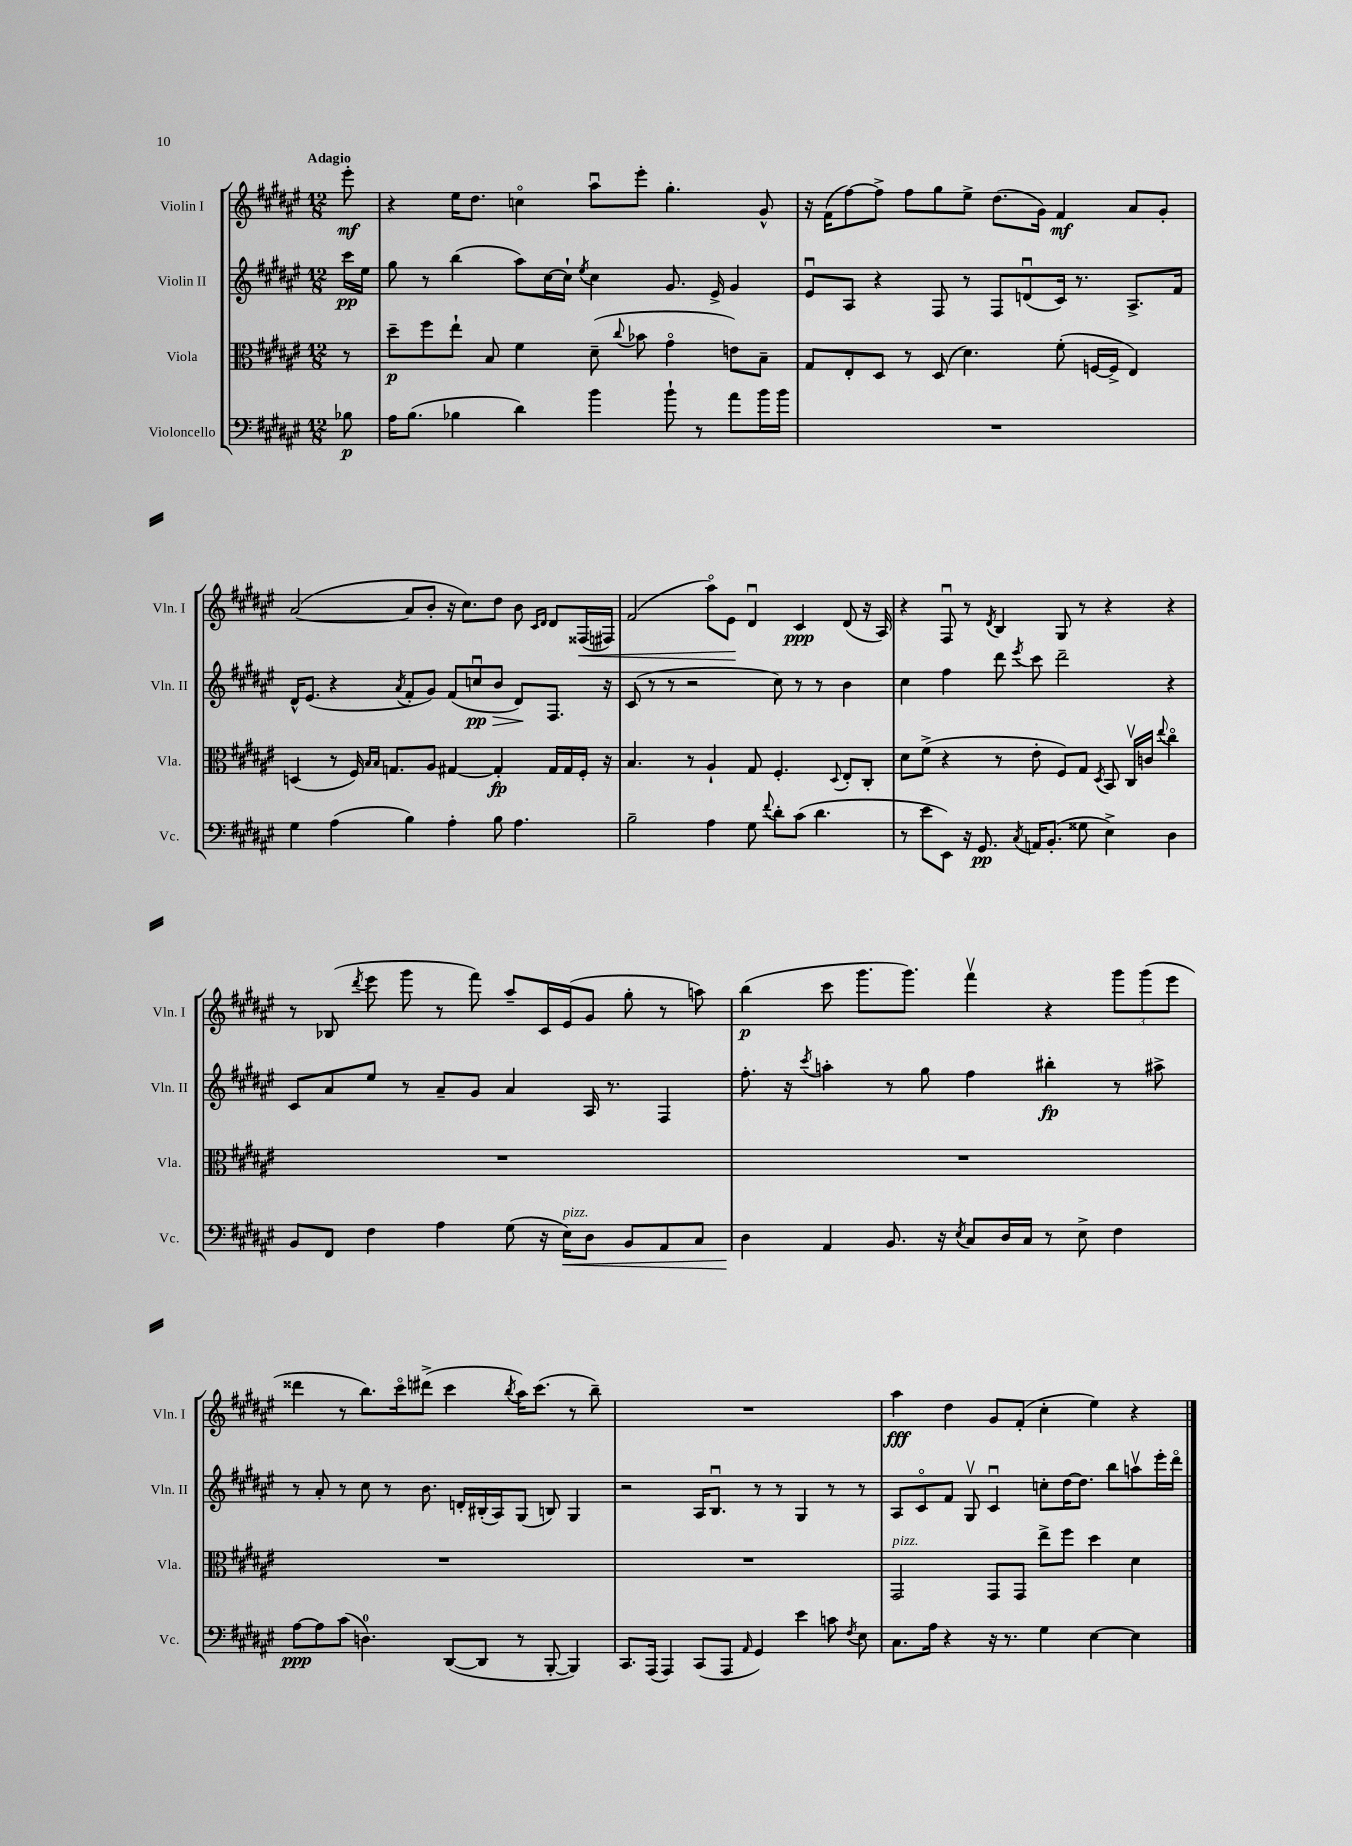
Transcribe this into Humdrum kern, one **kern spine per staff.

**kern	**kern	**kern	**kern
*staff4	*staff3	*staff2	*staff1
*clefF4	*clefC3	*clefG2	*clefG2
*k[f#c#g#d#a#e#]	*k[f#c#g#d#a#e#]	*k[f#c#g#d#a#e#]	*k[f#c#g#d#a#e#]
*M12/8	*M12/8	*M12/8	*M12/8
8B-	8r	16ccc#	8eee#'
.	.	16ee#	.
=	=	=	=
16A#	8dd#~	8gg#	4r
(8.B	.	.	.
.	8ff#	8r	.
4B-	8ee#`	(4bb	16ee#
.	.	.	8.dd#
.	8B	.	.
4d#)	4f#	8aa#)	4cco
.	.	[16cc#	.
.	.	16cc#`]	.
.	.	8qee#	.
4b	(8d#~	4cc#	8aa#u
.	8qqcc#	.	.
.	8b-	.	8eee#'
8b`	4g#o	8.g#	4.gg#'
8r	.	.	.
.	.	16e#^	.
8a#	8e)	4g#	.
16b	8B~	.	8g#^^
16b	.	.	.
=	=	=	=
1.r	8G#	8e#u	16r
.	.	.	(16f#
.	8E#'	8A#	[8ff#)
.	8D#	4r	8ff#^]
.	8r	.	8ff#
.	(8D#	8F#	8gg#
.	4.d#)	8r	8ee#^
.	.	8F#	(8.dd#
.	.	(8du	.
.	.	.	16g#)
.	(8f#'	16c#)	4f#
.	.	8.r	.
.	[16F	.	.
.	16F^]	.	.
.	4E#)	8.A#^	8a#
.	.	.	8g#'
.	.	16f#	.
=	=	=	=
4G#	(4D	16d#^^	([2a#
.	.	(8.e#	.
(4A#	8r	4r	.
.	16F#)	.	.
.	16qqB	.	.
.	16qqB	.	.
.	8.G	.	.
.	.	8qa#	.
4B)	.	8f#'	8a#]
.	8A#	8g#)	8b'
4A#'	[4G#	(8f#	16r
.	.	.	8.cc#)
.	.	8ccu	.
8B	4G#']	8b	8dd#
4.A#	.	8d#)	8b
.	.	.	16qqc#
.	.	.	16qqd#
.	16G#	8.F#	8d#
.	16G#	.	.
.	16F#'	.	(16F##
.	16r	16r	16F#)
=	=	=	=
2B~	4.B	(8c#	(2f#
.	.	8r	.
.	.	8r	.
.	8r	2r	.
4A#	4A#`	.	8aa#o)
.	.	.	8e#
8G#	8G#	.	4d#u
8qqf#	.	.	.
8d#'	4.F#'	8cc#)	.
(8c#	.	8r	4c#
4.d#	.	8r	.
.	8qqD#	.	.
.	8E#'	4b	(8d#
.	8C#'	.	16r
.	.	.	16A#)
=	=	=	=
8r	8d#	4cc#	4r
8e#	(8f#^	.	.
8EE#)	4r	4ff#	8F#u
16r	.	.	8r
8.GG#	.	.	.
.	.	.	8qd#
.	8r	8ddd#	4B
8qC#	.	8qeee#	.
16AA	8e#'	8ccc#	.
(8.BB'	.	.	.
.	8F#)	2ddd#~	8G#
8G##	8G#	.	8r
.	8qD#	.	.
4E#^)	8BB	.	4r
.	16C#v	.	.
.	16c	.	.
.	8qqee#	.	.
4D#	4cc#o	4r	4r
=	=	=	=
8BB	1.r	8c#	8r
8FF#	.	8a#	(8B-
.	.	.	8qddd#
4F#	.	8ee#	8eee#
.	.	8r	8ggg#
4A#	.	8a#~	8r
.	.	8g#	8fff#)
(8G#	.	4a#	8aa#~
16r	.	.	16c#
16E#)	.	.	(16e#
8D#	.	16A#	8g#
.	.	8.r	.
8BB	.	.	8gg#'
8AA#	.	4F#	8r
8C#	.	.	8aa)
=	=	=	=
4D#	1.r	8.ff#'	(4bb
.	.	16r	.
.	.	8qccc#	.
4AA#	.	4aa'	8ccc#
.	.	.	8.ggg#
8.BB	.	8r	.
.	.	.	8.ggg#)
.	.	8gg#	.
16r	.	.	.
8qE#	.	.	.
8C#	.	4ff#	4fff#v
16D#	.	.	.
16C#	.	.	.
8r	.	4bb#'	4r
8E#^	.	.	.
4F#	.	8r	12ggg#
.	.	.	(12ggg#
.	.	8aa#^	.
.	.	.	12eee#
=	=	=	=
[8A#	1.r	8r	4ddd##
8A#]	.	8a#'	.
(8c#	.	8r	8r
4.D)	.	8cc#	8.bb)
.	.	8r	.
.	.	.	16ccc#o
.	.	8.b	(8ddd#^
([8DD#	.	.	4ccc#
.	.	16d'	.
8DD#]	.	(16B#'	.
.	.	16A#)	.
.	.	.	8qbb
8r	.	(8G#	16aa#)
.	.	.	(8.ccc#
[8BBB'	.	8B)	.
4BBB])	.	4G#	8r
.	.	.	8bb~)
=	=	=	=
8.CC#	1.r	2r	1.r
(16AAA#	.	.	.
4AAA#)	.	.	.
(8CC#	.	16A#	.
.	.	8.Bu	.
8AAA#	.	.	.
16qqAA#	.	.	.
4GG#)	.	8r	.
.	.	8r	.
4e#	.	4G#	.
8c	.	8r	.
8qF#	.	.	.
8E#	.	8r	.
=	=	=	=
8.C#	2GG#	8A#	4aa#
.	.	8c#o	.
16A#	.	.	.
4r	.	8f#	4dd#
.	.	8G#v	.
16r	8GG#	4c#u	8g#
8.r	.	.	.
.	8GG#	.	(8f#'
4G#	8ee#^	8cc'	4cc#'
.	8ff#	[16dd#	.
.	.	8.dd#]	.
[4E#	4dd#	.	4ee#)
.	.	8bb	.
4E#]	4d#	8aav	4r
.	.	16eee#'	.
.	.	16ddd#o	.
==	==	==	==
*-	*-	*-	*-
